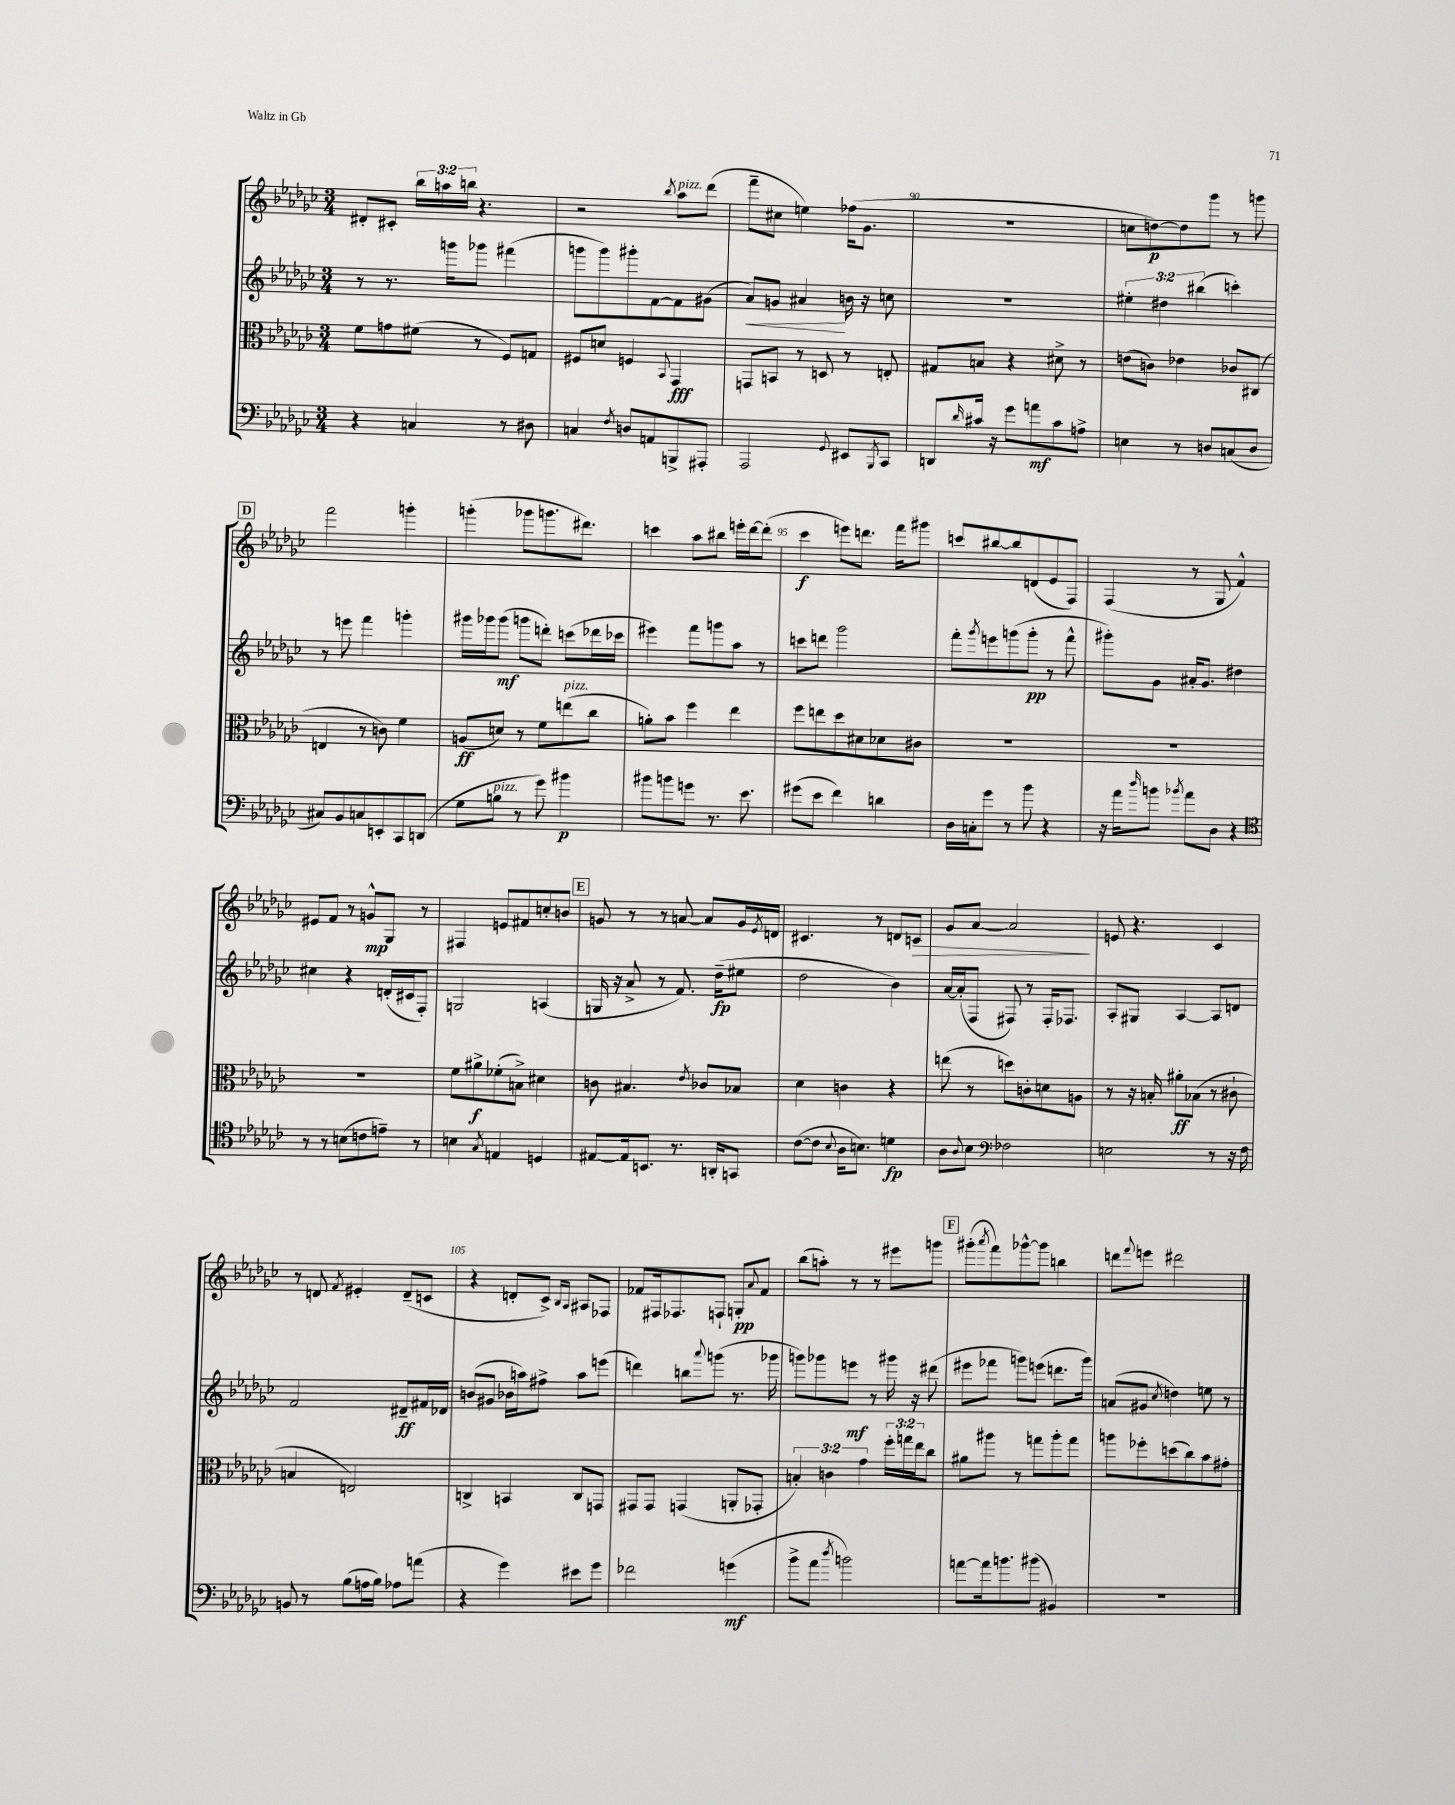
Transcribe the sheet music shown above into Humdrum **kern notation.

**kern	**kern	**kern	**kern
*staff4	*staff3	*staff2	*staff1
*clefF4	*clefC3	*clefG2	*clefG2
*k[b-e-a-d-g-c-]	*k[b-e-a-d-g-c-]	*k[b-e-a-d-g-c-]	*k[b-e-a-d-g-c-]
*M3/4	*M3/4	*M3/4	*M3/4
4r	8f	8r	8d#'
.	8g	8.r	8c#'
4C	(8f#	.	24bb-
.	.	.	24aa
.	.	16ggg	.
.	.	.	24bb
.	8r	8ggg-	4.r
8r	8F)	(4fff#	.
8D#	8G	.	.
=	=	=	=
4C	8F#	8ggg	2r
.	8d	8ggg)	.
8qF	.	.	.
8D	4F	8ggg#'	.
8AA	.	[8f	.
.	8qqBB-	.	8qbb-
8BBB^	4GG-	8f]	8aa-
8AAA#'	.	(8g#	(8ddd-
=	=	=	=
2AAA-	8GG	8a-)	8fff~
.	8BB	8g	8cc#
.	8r	4a#	4ee)
.	8D	.	.
8qqGG-	.	.	.
8EE#	8r	16b	(16ff-
.	.	16r	8.g-
8qBBB-	.	.	.
8CC-	8E'	8cc	.
=	=	=	=
8DD	8G#	2.r	2.r
16qqd-	.	.	.
16c#	8B	.	.
16r	.	.	.
8g-	4r	.	.
8a	.	.	.
8c#	8d#^	.	.
8A^	8r	.	.
=	=	=	=
4E	(8e	6ee#'	8cc
.	8c)	.	[8dd)
.	.	6dd#	.
8r	4e-	.	8dd]
.	.	(6bb#	.
8D	.	.	8ggg-
(8C	8c-	4ccc')	8r
8D	(8C#	.	8ggg
=	=	=	=
8C#)	4E	8r	2fff
8BB-	.	8eee	.
8C	8r	4fff	.
8EE'	8c)	.	.
8CC-	4f	4ggg'	4ggg'
(8DD	.	.	.
=	=	=	=
8G-	(8A	16ggg#	(4ggg'
.	.	16ggg-	.
8B	8d)	(8ggg-	.
8r	8r	8ggg	8ggg-
8g-)	8f	8ddd')	8.ggg
4b#	(8ee	(8ccc	.
.	.	.	8.ddd#)
.	8cc-	16ddd-	.
.	.	16ccc-	.
=	=	=	=
8b#	8a')	4eee#)	4ccc
8b	8b-	.	.
8g	4ff	8fff	8aa-
8.r	.	8ggg	8bb#
.	4ee-	8aa-	16eee'
8.e-	.	.	[16ddd-
.	.	8r	(8ddd-']
=	=	=	=
(8g#	8ff	8ccc	4ccc-
8e-	8ee	8ddd	.
4f)	8dd-	2ggg-	8eee)
.	8d#	.	8.ddd
4d	8d-	.	.
.	.	.	16fff
.	8c#	.	8ggg#
=	=	=	=
16D-	2.r	8fff'	8ccc
16C'	.	.	.
.	.	8qggg-	.
8g-	.	8eee	[8bb#
8r	.	(8ggg	8bb#]
8b-	.	8ggg'	(8d
4r	.	8r	8e-
.	.	8fff^^	8F)
=	=	=	=
16r	2.r	8ggg#')	(4F
16a-	.	.	.
16qqdd-	.	.	.
8b	.	8g-	.
8qb-	.	.	.
8a-	.	16a#'	8r
.	.	8.g-	.
8D-	.	.	8G-
4r	.	4dd#	4f^^)
=	=	=	=
*clefC4	*	*	*
8r	2.r	4cc#	8e#
8r	.	.	8f
(8B	.	4r	8r
8c	.	.	8g^^
8e~)	.	(16d'	8G-
.	.	16c#	.
8r	.	8F')	8r
=	=	=	=
4B	8f	2G	4F#
.	8a#^	.	.
8qG-	.	.	.
4E	(8f-'	.	8e
.	8B^)	.	8f#
4D	4d#	(4A	8cc'
.	.	.	8b
=	=	=	=
[8E#	8c	16G	8g
.	.	16r	.
16E#]	4.B#	8a-^	8r
8.BB	.	.	.
.	.	8r	8r
8.r	.	8.f)	[8a
.	8qe-	.	.
.	8c-	.	8a]
16AA'	.	(16dd-~	.
8GG	8B-	8ee#	16g
.	.	.	8qe-
.	.	.	16d
=	=	=	=
([8c-	4d-	2dd-	4.c#
8c-]	.	.	.
8qqB-	.	.	.
16A-	4c	.	.
8.B)	.	.	.
.	.	.	8r
4d	4r	4b-)	8d
.	.	.	8c
=	=	=	=
8A-	(8ee	[16a-	8g-
.	.	(16a-']	.
8qqA-	.	.	.
8B-	8r	8F	[8a-
*clefF4	*	*	*
2F-	8dd)	8F#)	2a-]
.	8c'	8r	.
.	8d	16F#'	.
.	.	8.F-	.
.	8A	.	.
=	=	=	=
2E	8r	8A-'	8e
.	16r	8G#	4.r
.	16B'	.	.
.	8a#'	[4A-	.
.	(8B-	.	.
8r	8r	8A-]	4c-
16r	8c#`	8d	.
16F	.	.	.
=	=	=	=
8BB	4B	2f	8r
8r	.	.	8d
.	.	.	8qf
(8B-	2E)	.	4e#'
16A	.	.	.
16B-)	.	.	.
8A-	.	8d#~	(8d~
(8a	.	16f#	8c
.	.	16d-	.
=	=	=	=
4r	4C^	(8b	4r
.	.	8g#	.
4g-)	4BB	16b-	8d'
.	.	16aa)	.
.	.	8ff#^	8c-^)
.	.	.	16qqB-
.	.	.	16qqA-
8e#	8C	8aa	8A#
8g-	8GG	(8eee	8F-
=	=	=	=
2f-	8GG#	4ddd)	8f-
.	8GG#	.	16F#
.	.	.	8.F-
.	(4GG	8bb	.
.	.	8qqaaa-	.
.	.	(8ggg	8F`
(4g	8AA'	8.r	8G'
.	.	.	8qqa-
.	8GG-'	.	8f-
.	.	16ggg-	.
=	=	=	=
8b-^	6B')	8ggg)	(8bb-
8a-	.	8ggg-	8aa')
.	6c	.	.
8qdd-	.	.	.
2b)	.	8eee	8r
.	6g-	.	.
.	.	8r	8r
.	24ff'	16ggg#	8eee#
.	24gg	.	.
.	.	16r	.
.	24ee-	.	.
.	8cc-	(8ddd#	8ggg
=	=	=	=
[8a	8a#	8eee#	(8ggg#'
.	.	.	8qaaa-
16a]	8aa#	8fff-	8fff)
8.b	.	.	.
.	8r	8ggg)	[8ggg-^^
(8b#	8gg	(8eee	8ggg-]
4BB#)	8aa#'	8.ddd	4bb
.	8gg	.	.
.	.	16ggg)	.
=	=	=	=
2.r	8aa	(8a	8ddd
.	.	.	8qqfff
.	8ff-'	8g#	8eee
.	.	8qcc-	.
.	(8dd	4dd)	2ddd#
.	8cc-)	.	.
.	8b-	8ee	.
.	8g#'	8r	.
==	==	==	==
*-	*-	*-	*-
